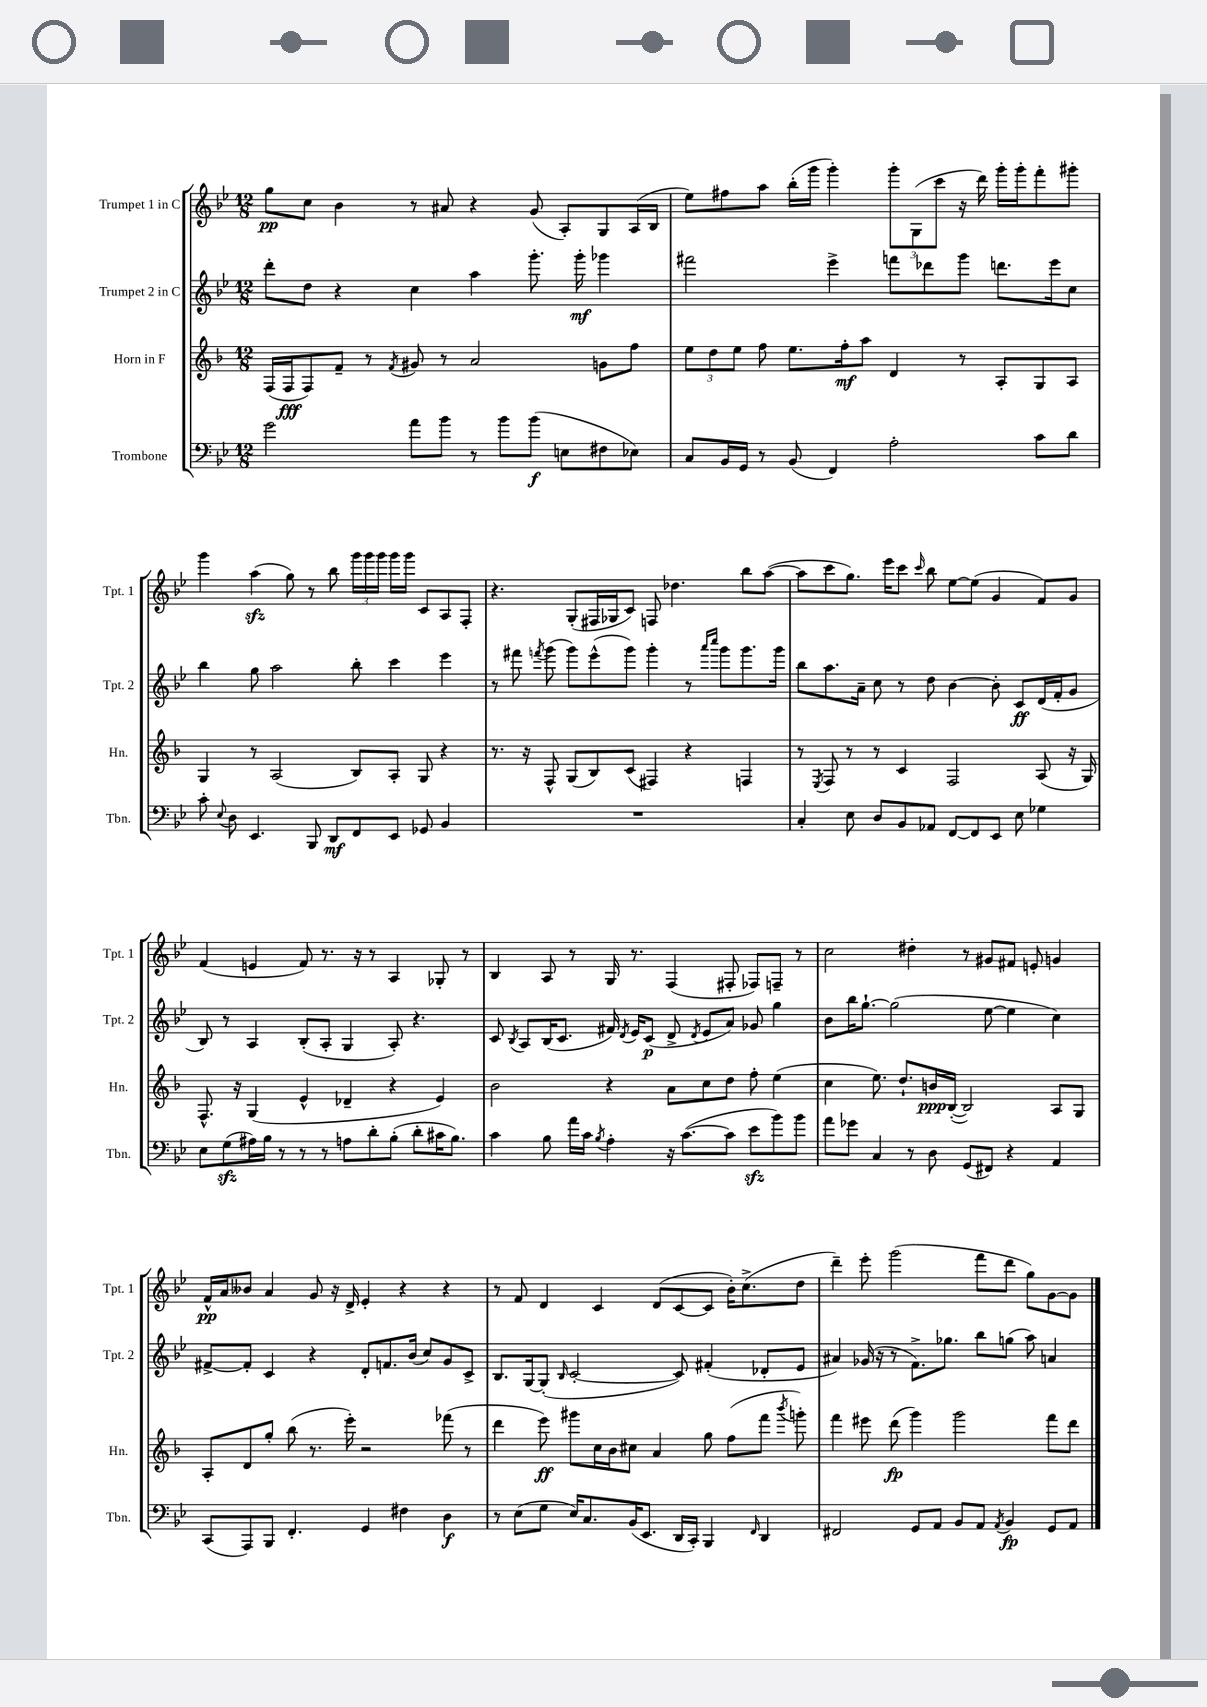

**kern	**dynam	**kern	**dynam	**kern	**dynam	**kern	**dynam
*part4	*part4	*part3	*part3	*part2	*part2	*part1	*part1
*staff4	*staff4	*staff3	*staff3	*staff2	*staff2	*staff1	*staff1
*I"Trombone	*	*I"Horn in F	*	*I"Trumpet 2 in C	*	*I"Trumpet 1 in C	*
*I'Tbn.	*	*I'Hn.	*	*I'Tpt. 2	*	*I'Tpt. 1	*
*clefF4	*	*clefG2	*	*clefG2	*	*clefG2	*
*k[b-e-]	*	*k[b-]	*	*k[b-e-]	*	*k[b-e-]	*
*M12/8	*	*M12/8	*	*M12/8	*	*M12/8	*
=13	=13	=13	=13	=13	=13	=13	=13
2g\	.	(16F/LL	.	8ddd'\L	.	8gg\L	pp
.	.	16F/J	fff	.	.	.	.
.	.	8F/)	.	8dd\J	.	8cc\J	.
.	.	8f~/J	.	4r	.	4b-\	.
.	.	8r	.	.	.	.	.
.	.	8qf/	.	.	.	.	.
8a\L	.	8g#X/	.	4cc\	.	8r	.
8b-\J	.	8r	.	.	.	8a#X/	.
8r	.	2a/	.	4aa\	.	4r	.
8b-\L	.	.	.	.	.	.	.
(8b-\J	f	.	.	8.ggg'\	.	(8g/	.
8En\L	.	.	.	.	.	8A'/L)	.
.	.	.	.	16ggg'\	mf	.	.
8F#X\	.	8gn\L	.	4ggg-X\	.	8G/	.
8E-X\J)	.	8ff\J	.	.	.	(16A/L	.
.	.	.	.	.	.	16B-/JJ	.
=14	=14	=14	=14	=14	=14	=14	=14
8C/L	.	12ee\L	.	2fff#X\	.	8ee-\L)	.
.	.	12dd\	.	.	.	.	.
16BB-/L	.	.	.	.	.	8ff#X\	.
.	.	12ee\J	.	.	.	.	.
16GG/JJ	.	.	.	.	.	.	.
8r	.	8ff\	.	.	.	8aa\J	.
(8BB-/	.	8.ee\L	.	.	.	(16bb-'\LL	.
.	.	.	.	.	.	16ggg\JJ	.
4FF/)	.	.	.	4eee-^\	.	4ggg'\)	.
.	.	16ff'\k	mf	.	.	.	.
.	.	8aa\J	.	.	.	.	.
2A'\	.	4d/	.	8fffn\L	.	12ggg'\L	.
.	.	.	.	.	.	(12G\	.
.	.	.	.	8ddd-X\	.	.	.
.	.	.	.	.	.	12ccc\J	.
.	.	8r	.	8ggg\J	.	16r	.
.	.	.	.	.	.	16ddd\)	.
.	.	8A'/L	.	8.dddn\L	.	16ggg'\LL	.
.	.	.	.	.	.	16ggg'\J	.
8c\L	.	8G/	.	.	.	8fff'\	.
.	.	.	.	16eee-\k	.	.	.
8d\J	.	8A/J	.	8cc\J	.	8ggg#X'\J	.
!!LO:LB:g=z
=15	=15	=15	=15	=15	=15	=15	=15
8c'\	.	4G/	.	4bb-\	.	4ggg\	.
8qqE-/	.	.	.	.	.	.	.
8D\	.	.	.	.	.	.	.
4.EE-/	.	8r	.	8gg\	.	(4aazz\	.
.	.	(2A/	.	2aa\	.	.	.
.	.	.	.	.	.	8gg\)	.
8BBB-/	.	.	.	.	.	8r	.
8DD/L	mf	.	.	.	.	8bb-\	.
8FF/	.	8B-/L)	.	8bb-'\	.	24ggg\LL	.
.	.	.	.	.	.	24ggg\	.
.	.	.	.	.	.	24ggg\JJ	.
8EE-/J	.	8A'/J	.	4ccc\	.	16ggg\LL	.
.	.	.	.	.	.	16ggg\JJ	.
8GG-X/	.	8G/	.	.	.	8c/L	.
4BB-/	.	4r	.	4eee-\	.	8A/	.
.	.	.	.	.	.	8F'/J	.
=16	=16	=16	=16	=16	=16	=16	=16
1.r	.	8.r	.	8r	.	4.r	.
.	.	.	.	8fff#X\	.	.	.
.	.	16r	.	.	.	.	.
.	.	.	.	8qfffn/	.	.	.
.	.	8F^^/	.	(8ggg\	.	.	.
.	.	(8G/L	.	8ggg\L)	.	(8G'/L	.
.	.	8B-/)	.	(8eee-^^\	.	16F#X/L	.
.	.	.	.	.	.	16G-X/J	.
.	.	(8c/J	.	8ggg\J)	.	8c/J)	.
.	.	4F#X/)	.	4ggg'\	.	8Fn/	.
.	.	.	.	.	.	4.dd-X\	.
.	.	4r	.	8r	.	.	.
.	.	.	.	16qqaaa/LL	.	.	.
.	.	.	.	16qqcccc/JJ	.	.	.
.	.	.	.	8ggg\L	.	.	.
.	.	4Fn/	.	8.ggg\	.	8bb-\L	.
.	.	.	.	.	.	([8aa\J	.
.	.	.	.	16ggg\Jk	.	.	.
=17	=17	=17	=17	=17	=17	=17	=17
4C'/	.	8r	.	8bb-\L	.	8aa\L]	.
.	.	8qE/	.	.	.	.	.
.	.	8F/	.	8.aa\	.	8ccc\	.
8E-\	.	8r	.	.	.	8.gg\J)	.
.	.	.	.	16a~\Jk	.	.	.
8D/L	.	8r	.	8cc\	.	.	.
.	.	.	.	.	.	16eee-\KL	.
8BB-/	.	4c/	.	8r	.	8ccc\J	.
.	.	.	.	.	.	16qqccc/	.
8AA-X/J	.	.	.	8dd\	.	8bb-\	.
[8FF/L	.	2F/	.	[4b-\	.	[8ee-\L	.
8FF/]	.	.	.	.	.	(8ee-\J]	.
8EE-/J	.	.	.	8b-'\]	.	4g/	.
8E-\	.	.	.	8c/L	ff	.	.
4G-X\	.	(8A/	.	(16d/L	.	8f/L)	.
.	.	.	.	16f'/J	.	.	.
.	.	16r	.	8g/J	.	8g/J	.
.	.	16G/)	.	.	.	.	.
!!LO:LB:g=z
=18	=18	=18	=18	=18	=18	=18	=18
8E-\L	.	8.F^^/	.	8B-/)	.	(4f/	.
(8Gzz\	.	.	.	8r	.	.	.
.	.	16r	.	.	.	.	.
16A#X\L)	.	(4G/	.	4A/	.	4en/	.
16B-\JJ	.	.	.	.	.	.	.
8r	.	.	.	.	.	.	.
8r	.	4e^^/	.	(8B-'/L	.	8f/)	.
8r	.	.	.	8A'/J	.	8.r	.
8An\L	.	4d-X~/	.	4G/	.	.	.
.	.	.	.	.	.	16r	.
8d'\	.	.	.	.	.	8r	.
(8B-'\J	.	4r	.	8A'/)	.	4A/	.
8d'\L	.	.	.	4.r	.	.	.
16c#X\K	.	4e/)	.	.	.	8G-X'/	.
8.B-\J)	.	.	.	.	.	.	.
.	.	.	.	.	.	8r	.
=19	=19	=19	=19	=19	=19	=19	=19
4c\	.	2b-\	.	8c/	.	4B-/	.
.	.	.	.	8qB-/	.	.	.
.	.	.	.	8A/L	.	.	.
8B-\	.	.	.	(16B-/K	.	8A/	.
.	.	.	.	8.c/J	.	.	.
16a\LL	.	.	.	.	.	8r	.
16c\JJ	.	.	.	.	.	.	.
8qB-/	.	.	.	.	.	.	.
4A'\	.	4r	.	16f#X/)	.	16G/	.
.	.	.	.	8qd/	.	.	.
.	.	.	.	16e-/KL	.	8.r	.
.	.	.	.	(8c/J	p	.	.
16r	.	8a\L	.	8d^/	.	(4F/	.
([8.c\L	.	.	.	.	.	.	.
.	.	.	.	8qd/	.	.	.
.	.	8cc\	.	8e-/L	.	.	.
8c\J]	.	8dd\J	.	8a/J)	.	8F#X'/	.
8e-zz\L	.	8ff'\	.	8g-X/	.	8F-X/L)	.
8b-\)	.	(4ee\	.	4gg\	.	8Fn~/J	.
8b-\J	.	.	.	.	.	8r	.
=20	=20	=20	=20	=20	=20	=20	=20
8a\L	.	4cc\	.	8b-\L	.	2cc\	.
8g-X\J	.	.	.	16bb-\K	.	.	.
.	.	.	.	[8.gg`\J	.	.	.
4C/	.	8.ee\)	.	.	.	.	.
.	.	.	.	(2gg\]	.	.	.
.	.	8.dd`/L	.	.	.	.	.
8r	.	.	.	.	.	4dd#X'\	.
8D\	.	16bn/L	ppp	.	.	.	.
.	.	([16B-'/JJ	.	.	.	.	.
(8GG/L	.	2B-/])	.	.	.	8r	.
8FF#X/J)	.	.	.	[8ee-\	.	8g#X/L	.
4r	.	.	.	4ee-\]	.	8f#X/J	.
.	.	.	.	.	.	8en'/	.
4AA/	.	8A/L	.	4cc\)	.	4gn/	.
.	.	8G/J	.	.	.	.	.
!!LO:LB:g=z
=21	=21	=21	=21	=21	=21	=21	=21
(8CC/L	.	8A'/L	.	[8f#X^/L	.	16f^^/LL	pp
.	.	.	.	.	.	16a/J	.
8AAA/)	.	8d/	.	8f#'/J]	.	8b--X/J	.
8BBB-/J	.	8gg'/J	.	4c/	.	4a/	.
4.FF'/	.	(8bb-\	.	.	.	.	.
.	.	8.r	.	4r	.	8g/	.
.	.	.	.	.	.	16r	.
.	.	16eee'\)	.	.	.	16d^/	.
4GG/	.	2r	.	8d'/L	.	4e-'/	.
.	.	.	.	8.fn/	.	.	.
4F#X\	.	.	.	.	.	4r	.
.	.	.	.	(16b-/Jk	.	.	.
.	.	.	.	8cc/L)	.	.	.
4D\	f	(8fff-X\	.	8g/	.	4r	.
.	.	8r	.	8c^/J	.	.	.
=22	=22	=22	=22	=22	=22	=22	=22
8r	.	4ddd\	.	8.B-/L	.	8r	.
(8E-\L	.	.	.	.	.	8f/	.
.	.	.	.	[16G/k	.	.	.
8G\J	.	8eee\)	ff	(8G'/J]	.	4d/	.
.	.	.	.	16qqB-/	.	.	.
16E-/KL)	.	8ggg#X\L	.	[2c'/	.	.	.
8.C/	.	.	.	.	.	.	.
.	.	16cc\L	.	.	.	4c/	.
.	.	16b-\J	.	.	.	.	.
(16BB-/K	.	8cc#X\J	.	.	.	.	.
8.EE-/J	.	.	.	.	.	.	.
.	.	4a/	.	.	.	(8d/L	.
16DD/LL	.	.	.	8c/])	.	[8c/	.
16CC'/JJ)	.	.	.	.	.	.	.
4BBB-/	.	8gg\	.	(4f#X'/	.	8c/J]	.
.	.	(8ff\L	.	.	.	16b-'\KL)	.
.	.	.	.	.	.	(8.cc^\	.
16qqFF/	.	.	.	.	.	.	.
4DD/	.	8fff\J	.	8d-X'/L	.	.	.
.	.	8qbbb-/	.	.	.	.	.
.	.	8gggn'\)	.	8e-/J	.	8dd\J	.
=23	=23	=23	=23	=23	=23	=23	=23
2FF#X/	.	4fff\	.	4a#X/)	.	4ddd~\)	.
.	.	8eee#X\	.	(16g-X/	.	8eee-'\	.
.	.	.	.	16r	.	.	.
.	.	(8ddd\	fp	8r	.	(2ggg\	.
8GG/L	.	4ggg\)	.	8.f^\L)	.	.	.
8AA/J	.	.	.	.	.	.	.
.	.	.	.	8.gg-X\J	.	.	.
8BB-/L	.	2ggg\	.	.	.	.	.
8AA/J	.	.	.	8bb-\L	.	8fff\L	.
8qAA/	.	.	.	.	.	.	.
4BB-/	fp	.	.	(8ggn\J	.	8ddd\J	.
.	.	.	.	8aa\)	.	8gg\L)	.
8GG/L	.	8fff\L	.	4an/	.	[8g\	.
8AA/J	.	8ddd\J	.	.	.	8g\J]	.
==	==	==	==	==	==	==	==
*-	*-	*-	*-	*-	*-	*-	*-
